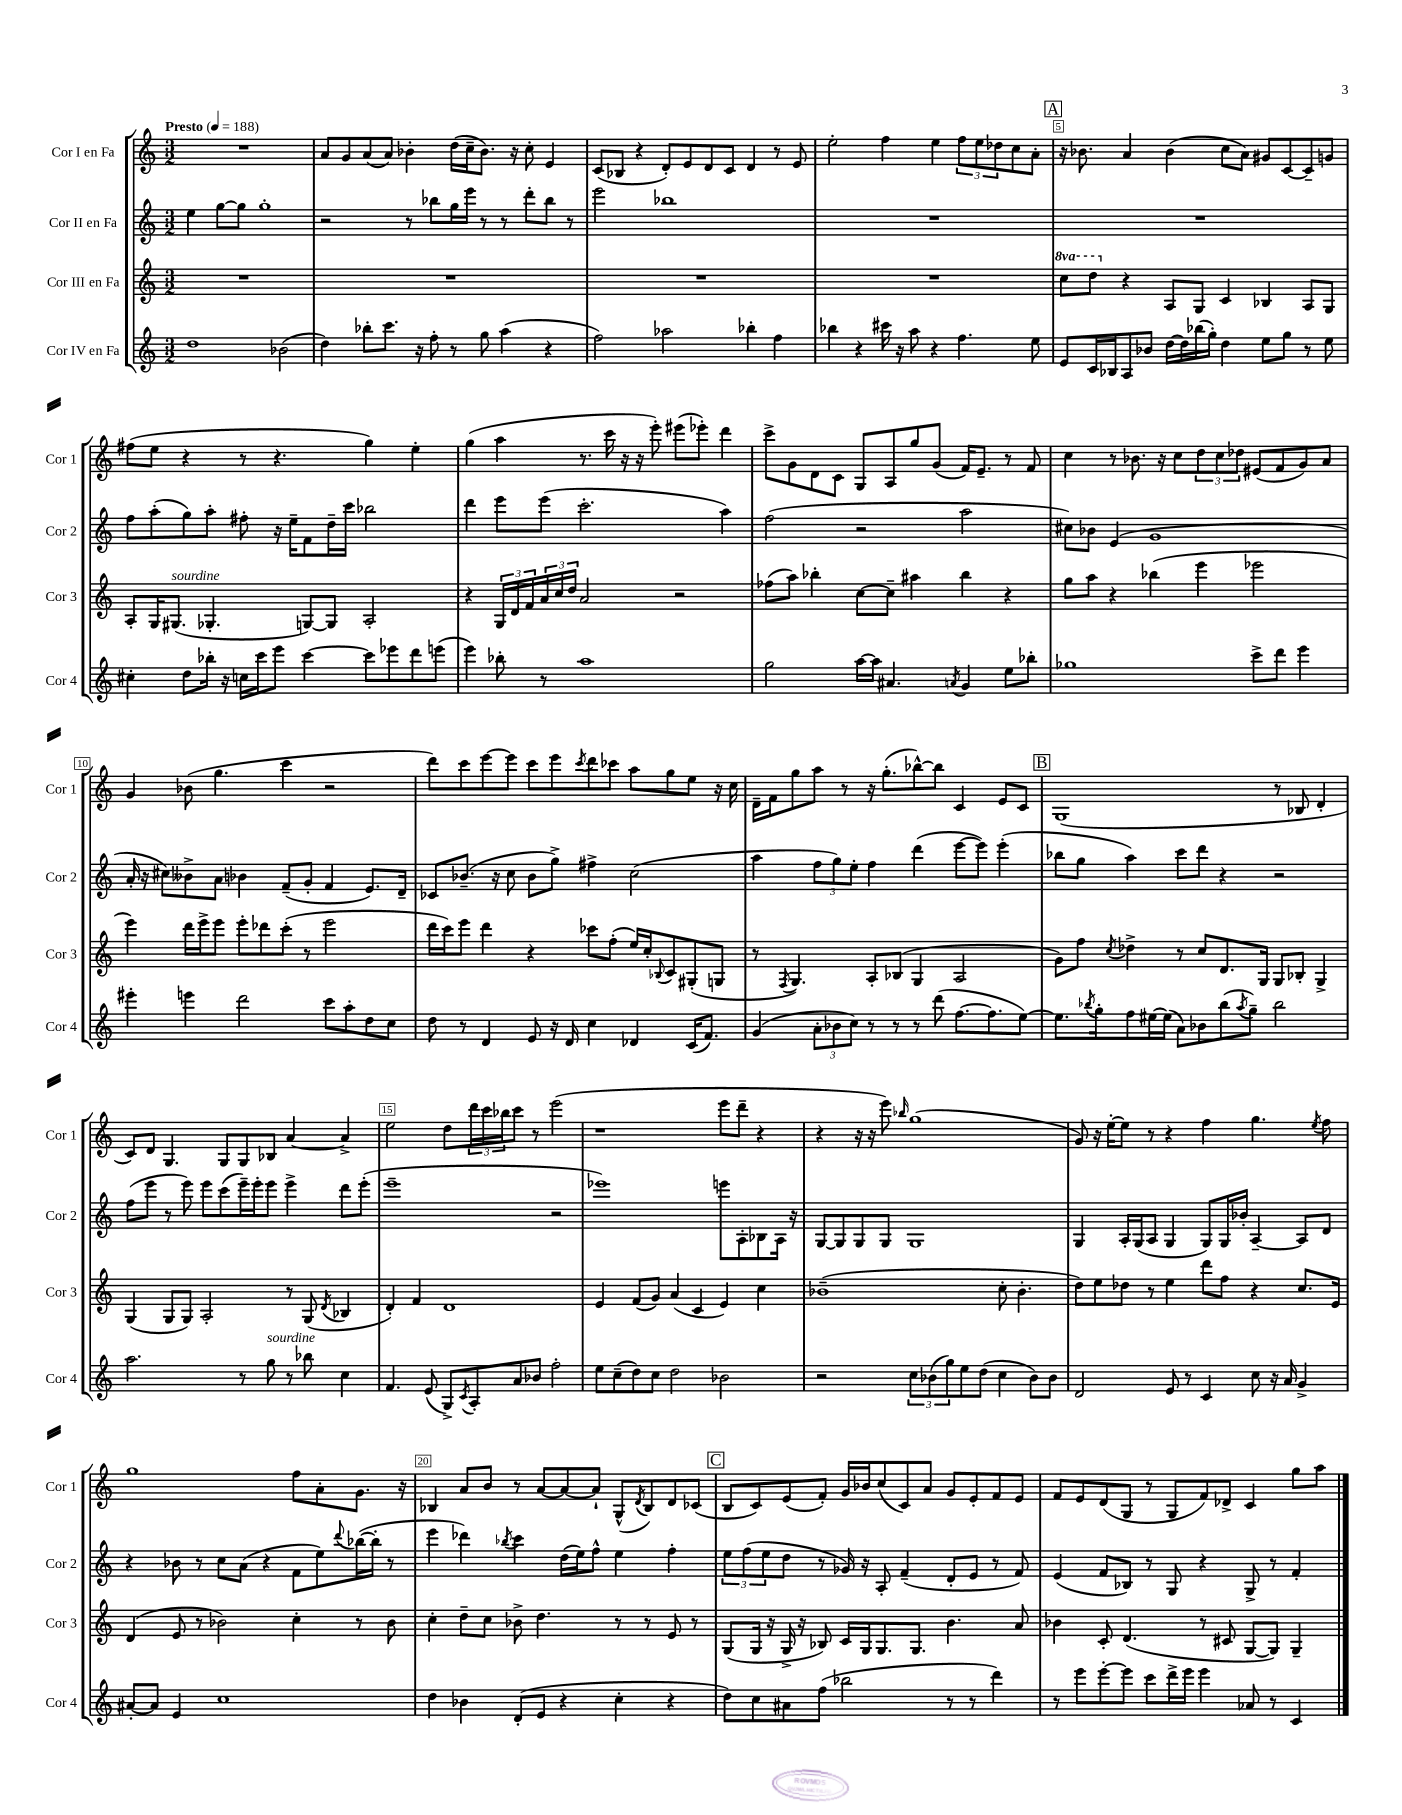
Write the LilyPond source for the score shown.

<<
\new StaffGroup <<
\new Staff = "s0" \with { instrumentName = "Cor I en Fa" shortInstrumentName = "Cor 1" } {
    \clef treble \key c \major \numericTimeSignature \time 3/2 \tempo "Presto" 4 = 188
    R1. |
    a'8 g'8 a'8( a'8) bes'4-. d''16( c''16-- bes'8.) r16 c''8-. e'4 |
    c'8( bes8 r4 d'8-.) e'8 d'8 c'8 d'4 r8 e'8 |
    e''2-. f''4 e''4 \tuplet 3/2 { f''8 e''8 des''8 } c''8 a'8-. |
    \mark \markup { \box "A" } r16 bes'8. a'4 bes'4( c''8 a'8) gis'8 c'8~ c'8-- g'8 |
    fis''8( e''8 r4 r8 r4. g''4) e''4-. |
    g''4( a''4 r8. c'''16 r16 r16 e'''8-.) eis'''8( ees'''8-.) d'''4 |
    c'''8-> g'8 d'8 c'8 g8 a8 g''8 g'8( f'16) e'8.-- r8 f'8 |
    c''4 r8 bes'8. r16 c''8 \tuplet 3/2 { d''8 c''8 des''8 } eis'8( f'8 g'8) a'8 |
    g'4 bes'8( g''4. c'''4 r2 |
    d'''8) c'''8 e'''8~ e'''8 c'''8 e'''8 \acciaccatura { c'''8 } d'''8 ces'''8 a''8 g''8 e''8 r16 c''16 |
    d'16-- f'16 g''8 a''8 r8 r16 g''8.-.( bes''8~-^) bes''8 c'4 e'8 c'8 |
    \mark \markup { \box "B" } g1( r8 bes8 d'4-. |
    c'8) d'8 g4. g8 g8 bes8 a'4~ a'4-> |
    e''2 d''8 \tuplet 3/2 { d'''16 c'''16 bes''16 } c'''8 r8 e'''2( |
    r1 e'''8 d'''8-- r4 |
    r4 r16 r16 e'''8) \grace { bes''16 } g''1( |
    g'8) r16 e''16~-. e''8 r8 r4 f''4 g''4. \acciaccatura { e''8 } f''8 |
    g''1 f''8 a'8-. g'8. r16 |
    bes4 a'8 b'8 r8 a'8~ a'8~ a'8-! g8-^( \acciaccatura { d'8 } bes8) d'8 ces'8( |
    \mark \markup { \box "C" } b8 c'8) e'8( f'8-.) g'16 bes'16 c''8( c'8) a'8 g'8 e'8-. f'8 e'8 |
    f'8 e'8 d'8( g8 r8 g8 f'8) des'8-> c'4 g''8 a''8 \bar "|." |
}
\new Staff = "s1" \with { instrumentName = "Cor II en Fa" shortInstrumentName = "Cor 2" } {
    \clef treble \key c \major \numericTimeSignature \time 3/2
    e''4 g''8~ g''8 g''1-. |
    r2 r8 bes''8 g''16 e'''16 r8 r8 d'''8-. bes''8 r8 |
    e'''2 bes''1 |
    R1. |
    \mark \markup { \box "A" } R1. |
    f''8 a''8-.( g''8) a''8-. fis''8-. r16 e''16-- f'8 d''16-- c'''16 bes''2 |
    d'''4 e'''8 e'''8( c'''2.-. a''4) |
    f''2( r2 a''2 |
    cis''8) bes'8 e'4( g'1 |
    a'16-. r16 cis''8) beses'8-> a'8 bes'4 f'8--( g'8-. f'4 e'8.) d'16-- |
    ces'8 bes'8.--( r16 c''8 bes'8 g''8->) fis''4-> c''2( |
    a''4 \tuplet 3/2 { f''8 g''8) e''8-. } f''4 d'''4( e'''8~ e'''8) e'''4-.( |
    \mark \markup { \box "B" } bes''8 g''8 a''4) c'''8 d'''8 r4 r2 |
    f''8( e'''8 r8 e'''8) e'''8 c'''8( e'''16--) e'''16-. e'''8 e'''4-> d'''8 e'''8-.( |
    e'''1-- r2 |
    ees'''1) e'''8 a8-. bes8 a16 r16 |
    g8~ g8 g8 g8 g1 |
    g4 a16-. g16( a8 g4 g8) g16 bes'16-. a4~-- a8 d'8 |
    r4 bes'8 r8 c''8 a'8( r4 f'8 e''8) \appoggiatura { d'''8 } bes''16~( bes''16-. r8 |
    e'''4 des'''4) \acciaccatura { bes''8 } c'''4 d''16( e''16) f''8-^ e''4 f''4-. |
    \mark \markup { \box "C" } \tuplet 3/2 { e''8 f''8( e''8 } d''8 r8 ges'16) r16 a8-. f'4--( d'8-. e'8 r8 f'8) |
    e'4( f'8 bes8) r8 g8 r4 g8-> r8 f'4-. \bar "|." |
}
\new Staff = "s2" \with { instrumentName = "Cor III en Fa" shortInstrumentName = "Cor 3" } {
    \clef treble \key c \major \numericTimeSignature \time 3/2 \set Staff.ottavationMarkups = #ottavation-simple-ordinals
    R1. |
    R1. |
    R1. |
    R1. |
    \mark \markup { \box "A" } \ottava #1 c'''8 d'''8 \ottava #0 r4 a8 g8 c'4 bes4 a8 g8 |
    a8-. g16 gis8.^\markup { \italic "sourdine" }( ges4.-. g8~) g8 a2-. |
    r4 \tuplet 3/2 { g16 d'16 f'16 } \tuplet 3/2 { a'16 c''16 d''16 } a'2 r2 |
    fes''8( a''8) bes''4-. c''8~ c''8-- ais''4 bes''4 r4 |
    g''8 a''8 r4 bes''4( e'''4 ees'''2 |
    e'''4) d'''16 e'''16-> e'''8 e'''8-. des'''8 c'''8-.( r8 e'''2 |
    d'''16 c'''16) e'''8 d'''4 r4 ces'''8 f''8-.( e''16) c''16-. \appoggiatura { bes8 } c'8 gis8-.( g8 |
    r8 \acciaccatura { f8 } g4.) a8-. bes8( g4 a2 |
    \mark \markup { \box "B" } g'8) f''8 \acciaccatura { c''8 } des''4-> r8 c''8 d'8. g16 g8 bes8-. g4-> |
    g4( g8 g8) a2-. r8 g8( \acciaccatura { d'8 } bes4 |
    d'4-.) f'4 d'1 |
    e'4 f'8( g'8) a'4( c'4 e'4) c''4 |
    bes'1--( c''8-. bes'4.-. |
    d''8) e''8 des''8 r8 e''4 d'''8 f''8 r4 c''8. e'16 |
    d'4( e'8 r8 bes'2) c''4-. r8 bes'8 |
    c''4-. d''8-- c''8 bes'8-> d''4. r8 r8 e'8 r8 |
    \mark \markup { \box "C" } g8( g16 r16 g16-> r16 bes8) c'16 g16 g8. g8. b'4. a'8 |
    bes'4 c'8-. d'4.( r8 cis'8 g8~ g8) g4-- \bar "|." |
}
\new Staff = "s3" \with { instrumentName = "Cor IV en Fa" shortInstrumentName = "Cor 4" } {
    \clef treble \key c \major \numericTimeSignature \time 3/2
    d''1 bes'2( |
    d''4) bes''8-. c'''8. r16 f''8-. r8 g''8 a''4( r4 |
    f''2) aes''2 bes''4-. f''4 |
    bes''4 r4 cis'''16 r16 a''8 r4 f''4. e''8 |
    \mark \markup { \box "A" } e'8 c'16 bes16 a8 bes'8 d''16~ d''16 bes''16( g''16-.) d''4 e''8 g''8 r8 e''8 |
    cis''4-. d''8 bes''16-. r16 c''16 c'''16 e'''8 c'''4~ c'''8 ees'''8 d'''8 e'''8( |
    e'''4) bes''8-. r8 a''1 |
    g''2 a''16~ a''16 ais'4. \acciaccatura { a'8 } g'4 e''8 bes''8-. |
    ges''1 c'''8-> d'''8 e'''4 |
    eis'''4-. e'''4 d'''2 c'''8 a''8-. d''8 c''8 |
    d''8 r8 d'4 e'8 r16 d'16 c''4 des'4 c'16( f'8.) |
    g'4( \tuplet 3/2 { a'8-. bes'8 c''8) } r8 r8 r8 d'''8( f''8.~ f''8. e''8~) |
    \mark \markup { \box "B" } e''8. \acciaccatura { bes''8 } g''16-. f''8 eis''16~ eis''16( a'8) bes'8 bes''8( \acciaccatura { a''8 } g''8--) bes''2 |
    a''2. r8 g''8^\markup { \italic "sourdine" } r8 bes''8 c''4 |
    f'4. e'8( g8->) \acciaccatura { c'8 } a8-. a'8 bes'8 f''2-. |
    e''8 c''8--( d''8) c''8 d''2 bes'2 |
    r2 \tuplet 3/2 { c''8 bes'8( g''8) } e''8 d''8( c''4 bes'8) bes'8 |
    d'2 e'8 r8 c'4 c''8 r16 a'16 g'4-> |
    ais'8~-. ais'8 e'4 c''1 |
    d''4 bes'4 d'8-.( e'8 r4 c''4-. r4 |
    \mark \markup { \box "C" } d''8) c''8 ais'8 f''8( bes''2 r8 r8 d'''4) |
    r8 e'''8 e'''8~-. e'''8 c'''8 d'''16-> e'''16 e'''4 aes'8 r8 c'4 \bar "|." |
}
>>
>>
\layout { \context { \Score \override BarNumber.break-visibility = ##(#f #t #t) barNumberVisibility = #(every-nth-bar-number-visible 5) \override BarNumber.stencil = #(make-stencil-boxer 0.1 0.3 ly:text-interface::print) } }
